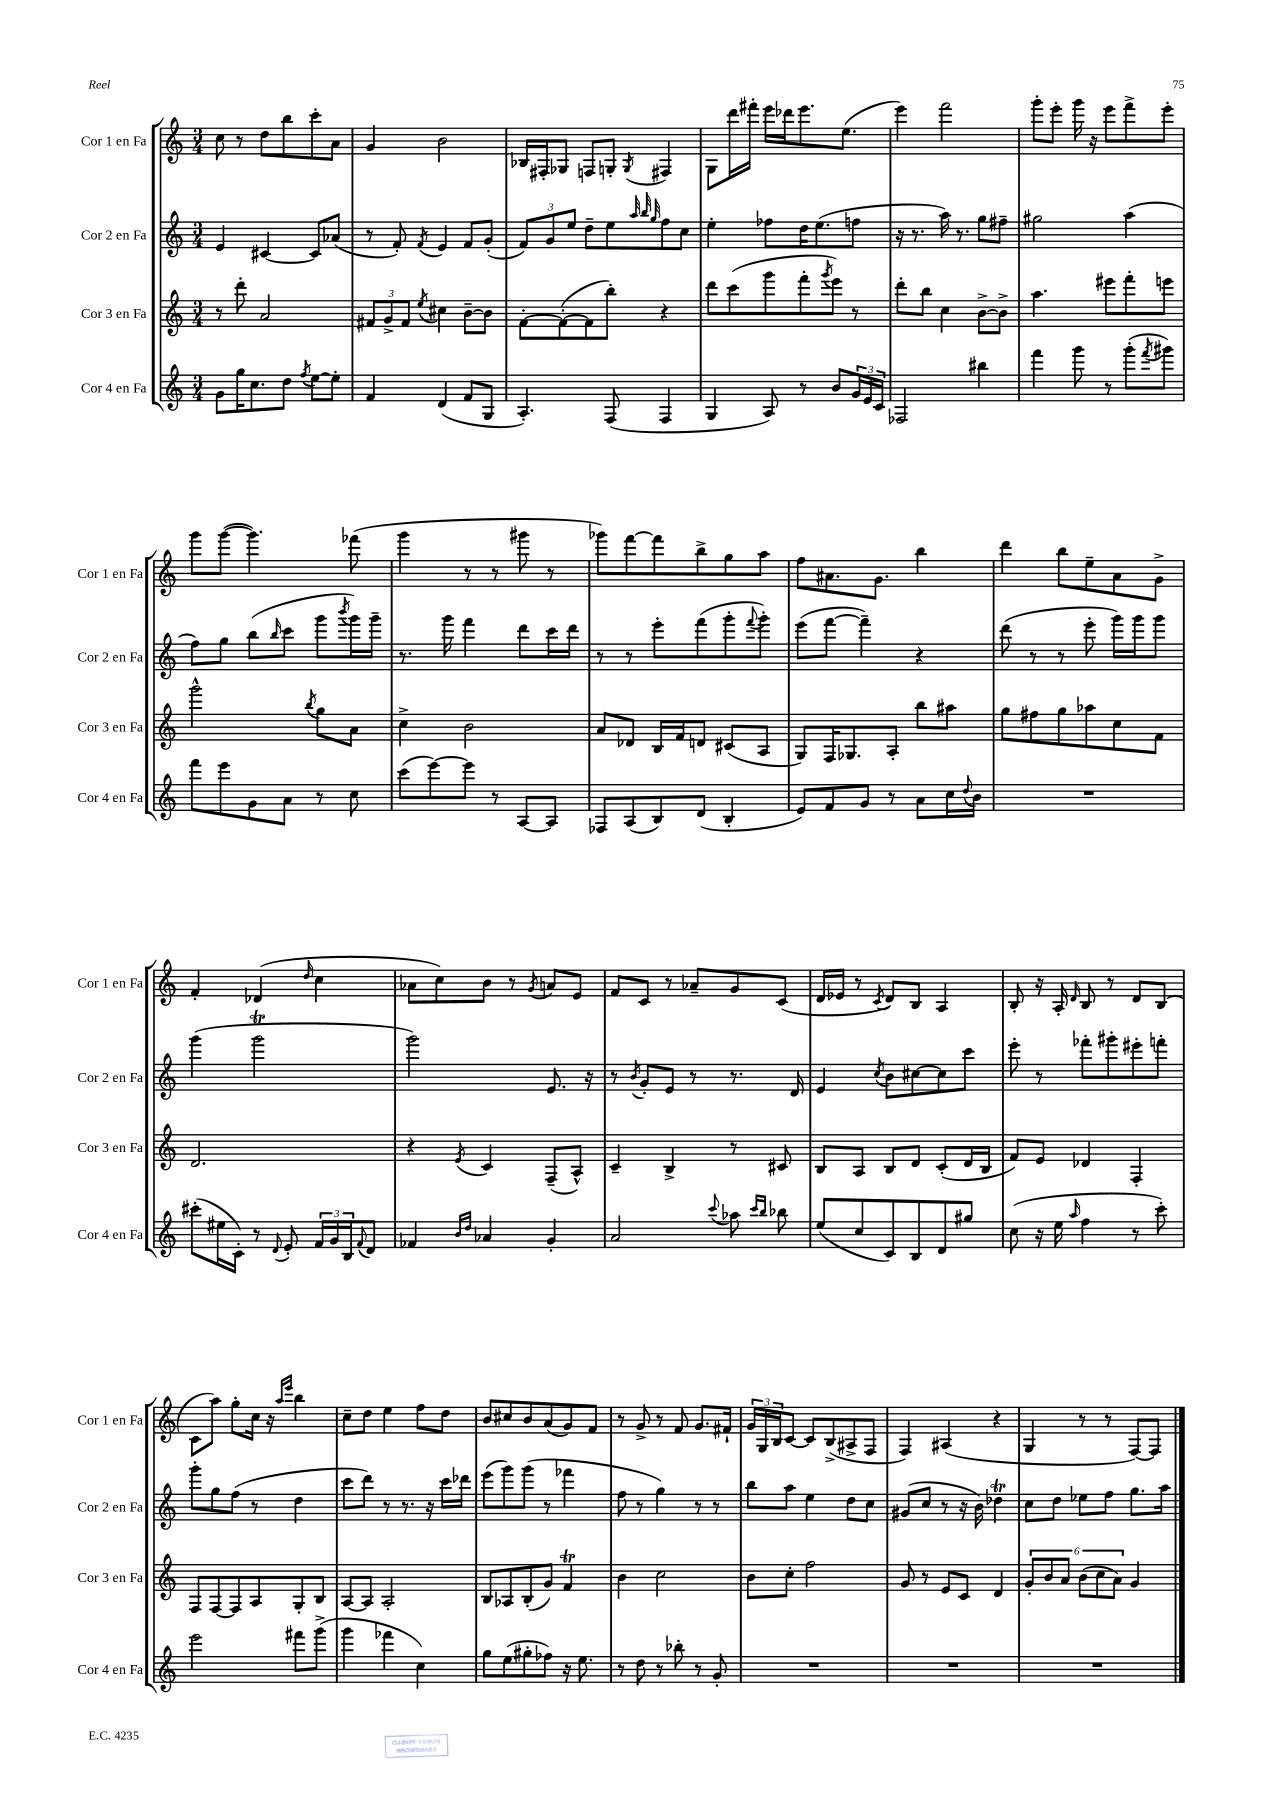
<<
\new StaffGroup <<
\new Staff = "s0" \with { instrumentName = "Cor 1 en Fa" shortInstrumentName = "Cor 1 en Fa" } {
    \clef treble \key c \major \numericTimeSignature \time 3/4
    c''8 r8 d''8 b''8 c'''8-. a'8 |
    g'4 b'2 |
    bes16 fis16-. ges8 f8 g8-. \acciaccatura { g8 } fis4 |
    g8 d'''16 fis'''16-. e'''16 des'''16 e'''8. e''8.( |
    e'''4) f'''2 |
    g'''8-. e'''8-. g'''16 r16 e'''8 f'''8-> e'''8-. |
    g'''8 g'''8~( g'''4.) fes'''8( |
    g'''4 r8 r8 gis'''8 r8 |
    ges'''8) f'''8~ f'''8 b''8-> g''8 a''8 |
    f''8 ais'8. g'8. b''4 |
    d'''4 b''8 e''8-- a'8 g'8-> |
    f'4-. des'4( \grace { d''16 } c''4 |
    aes'8 c''8) b'8 r8 \acciaccatura { g'8 } a'8 e'8 |
    f'8 c'8 r8 aes'8-- g'8 c'8( |
    d'16 ees'16 r8 \acciaccatura { c'8 } d'8) b8 a4 |
    b8-. r16 a16-. \grace { d'16 } b8 r8 d'8 b8( |
    c'8 a''8) g''8-. c''16 r16 \grace { a''16 e'''16 } b''4 |
    c''8-- d''8 e''4 f''8 d''8 |
    b'8 cis''8 b'8 a'8( g'8) f'8 |
    r8 g'8-> r8 f'8 g'8. fis'16-! |
    \tuplet 3/2 { g'16 g16 b16 } c'8~ c'8 b8->( ais8-> f8 |
    f4) ais4( r4 |
    g4 r8 r8 f8~) f8 \bar "|." |
}
\new Staff = "s1" \with { instrumentName = "Cor 2 en Fa" shortInstrumentName = "Cor 2 en Fa" } {
    \clef treble \key c \major \numericTimeSignature \time 3/4
    e'4 cis'4~ cis'8 aes'8( |
    r8 f'8-.) \acciaccatura { f'8 } e'4 f'8 g'8-.( |
    \tuplet 3/2 { f'8) g'8 e''8 } d''8-- e''8 \grace { a''32 b''32 g''32 } f''8 c''8 |
    e''4-. fes''8 d''16 e''8.( f''8 |
    r16 r8. a''16) r8. g''8 fis''8-- |
    gis''2 a''4( |
    f''8) g''8 b''8( \grace { b''16 } c'''8 g'''8 \acciaccatura { b'''8 } g'''16) g'''16-- |
    r8. g'''16 f'''4 d'''8 c'''16 d'''16 |
    r8 r8 e'''8-. f'''8( g'''8-. \appoggiatura { f'''8 } g'''8-.) |
    e'''8( f'''8~ f'''4--) r4 |
    d'''8( r8 r8 e'''8-. g'''16) g'''16 g'''8 |
    g'''4( g'''2\trill |
    g'''2) e'8. r16 |
    r8 \acciaccatura { b'8 } g'8-. e'8 r8 r8. d'16 |
    e'4 \acciaccatura { c''8 } b'8 cis''8~ cis''8 c'''8 |
    e'''8-. r8 fes'''8-. gis'''8-. eis'''8-. f'''8-. |
    g'''8-. g''8 f''8( r8 d''4 |
    c'''8 d'''8) r8 r8. r16 c'''16 des'''16 |
    e'''8( g'''8) g'''8( r8 fes'''4 |
    f''8 r8 g''4) r8 r8 |
    b''8 a''8 e''4 d''8 c''8 |
    gis'8( c''8 r8 r16 b'16) des''4\trill |
    c''8 d''8 ees''8 f''8 g''8. a''16 \bar "|." |
}
\new Staff = "s2" \with { instrumentName = "Cor 3 en Fa" shortInstrumentName = "Cor 3 en Fa" } {
    \clef treble \key c \major \numericTimeSignature \time 3/4
    r8 d'''8-. a'2 |
    \tuplet 3/2 { fis'8 g'8-> fis'8 } \acciaccatura { e''8 } cis''4 b'8~-- b'8 |
    f'8~-. f'8~-.( f'8 b''8-.) r4 |
    d'''8 c'''8( g'''8 f'''8-. \acciaccatura { g'''8 } e'''8) r8 |
    d'''8-. b''8 c''4 b'8~-> b'8-> |
    a''4. eis'''8 f'''8-. e'''8 |
    g'''2-^ \acciaccatura { b''8 } g''8 a'8 |
    c''4-> b'2 |
    a'8 des'8 b16 f'16 d'8 cis'8( a8 |
    g8) f16 ges8. a8-. b''8 ais''8 |
    g''8 fis''8 g''8 aes''8 c''8 f'8 |
    d'2. |
    r4 \acciaccatura { e'8 } c'4 f8--( a8-^) |
    c'4-- b4-> r8 cis'8 |
    b8 a8 b8 d'8 c'8-.( d'16 b16 |
    f'8) e'8 des'4 f4-. |
    f8 f8~ f8 a8 g8-. b8 |
    a8~ a8 a2-. |
    b8 aes8 b8-.( g'8) f'4\trill |
    b'4 c''2 |
    b'8 c''8-. f''2 |
    g'8 r8 e'8 c'8 d'4 |
    \tuplet 6/4 { g'8-. b'8 a'8 b'8( c''8 a'8) } g'4 \bar "|." |
}
\new Staff = "s3" \with { instrumentName = "Cor 4 en Fa" shortInstrumentName = "Cor 4 en Fa" } {
    \clef treble \key c \major \numericTimeSignature \time 3/4
    g'8 g''16 c''8. d''8 \acciaccatura { f''8 } e''8~ e''8-. |
    f'4 d'4( f'8 g8 |
    a4.-.) f8( f4 |
    g4 a8) r8 b'8 \tuplet 3/2 { g'16 e'16 c'16 } |
    fes2 bis''4 |
    f'''4 g'''8 r8 g'''8-.( \acciaccatura { f'''8 } gis'''8) |
    f'''8 e'''8 g'8 a'8 r8 c''8 |
    c'''8( e'''8~) e'''8 r8 a8~ a8 |
    fes8 a8( b8) d'8( b4-. |
    e'8) f'8 g'8 r8 a'8 c''16 \appoggiatura { d''8 } b'16 |
    R2. |
    cis'''8-.( eis''16 c'16-.) r8 \appoggiatura { d'8 } e'8-. \tuplet 3/2 { f'16 g'16 b16 } \appoggiatura { f'8 } d'8 |
    fes'4 \grace { b'16 d''16 } aes'4 g'4-. |
    a'2 \appoggiatura { c'''8 } aes''8 \grace { c'''16 b''16 } bes''8 |
    e''8( c''8 c'8) b8 d'8 gis''8 |
    c''8( r16 e''16 \grace { a''16 } f''4 r8 c'''8-.) |
    e'''2 fis'''8 g'''8->( |
    g'''4 fes'''4 c''4) |
    g''8 e''8( gis''8-. fes''8) r16 e''8. |
    r8 d''8 r8 bes''8-. r8 g'8-. |
    R2. |
    R2. |
    R2. \bar "|." |
}
>>
>>
\layout { \context { \Score \remove "Bar_number_engraver" } }
